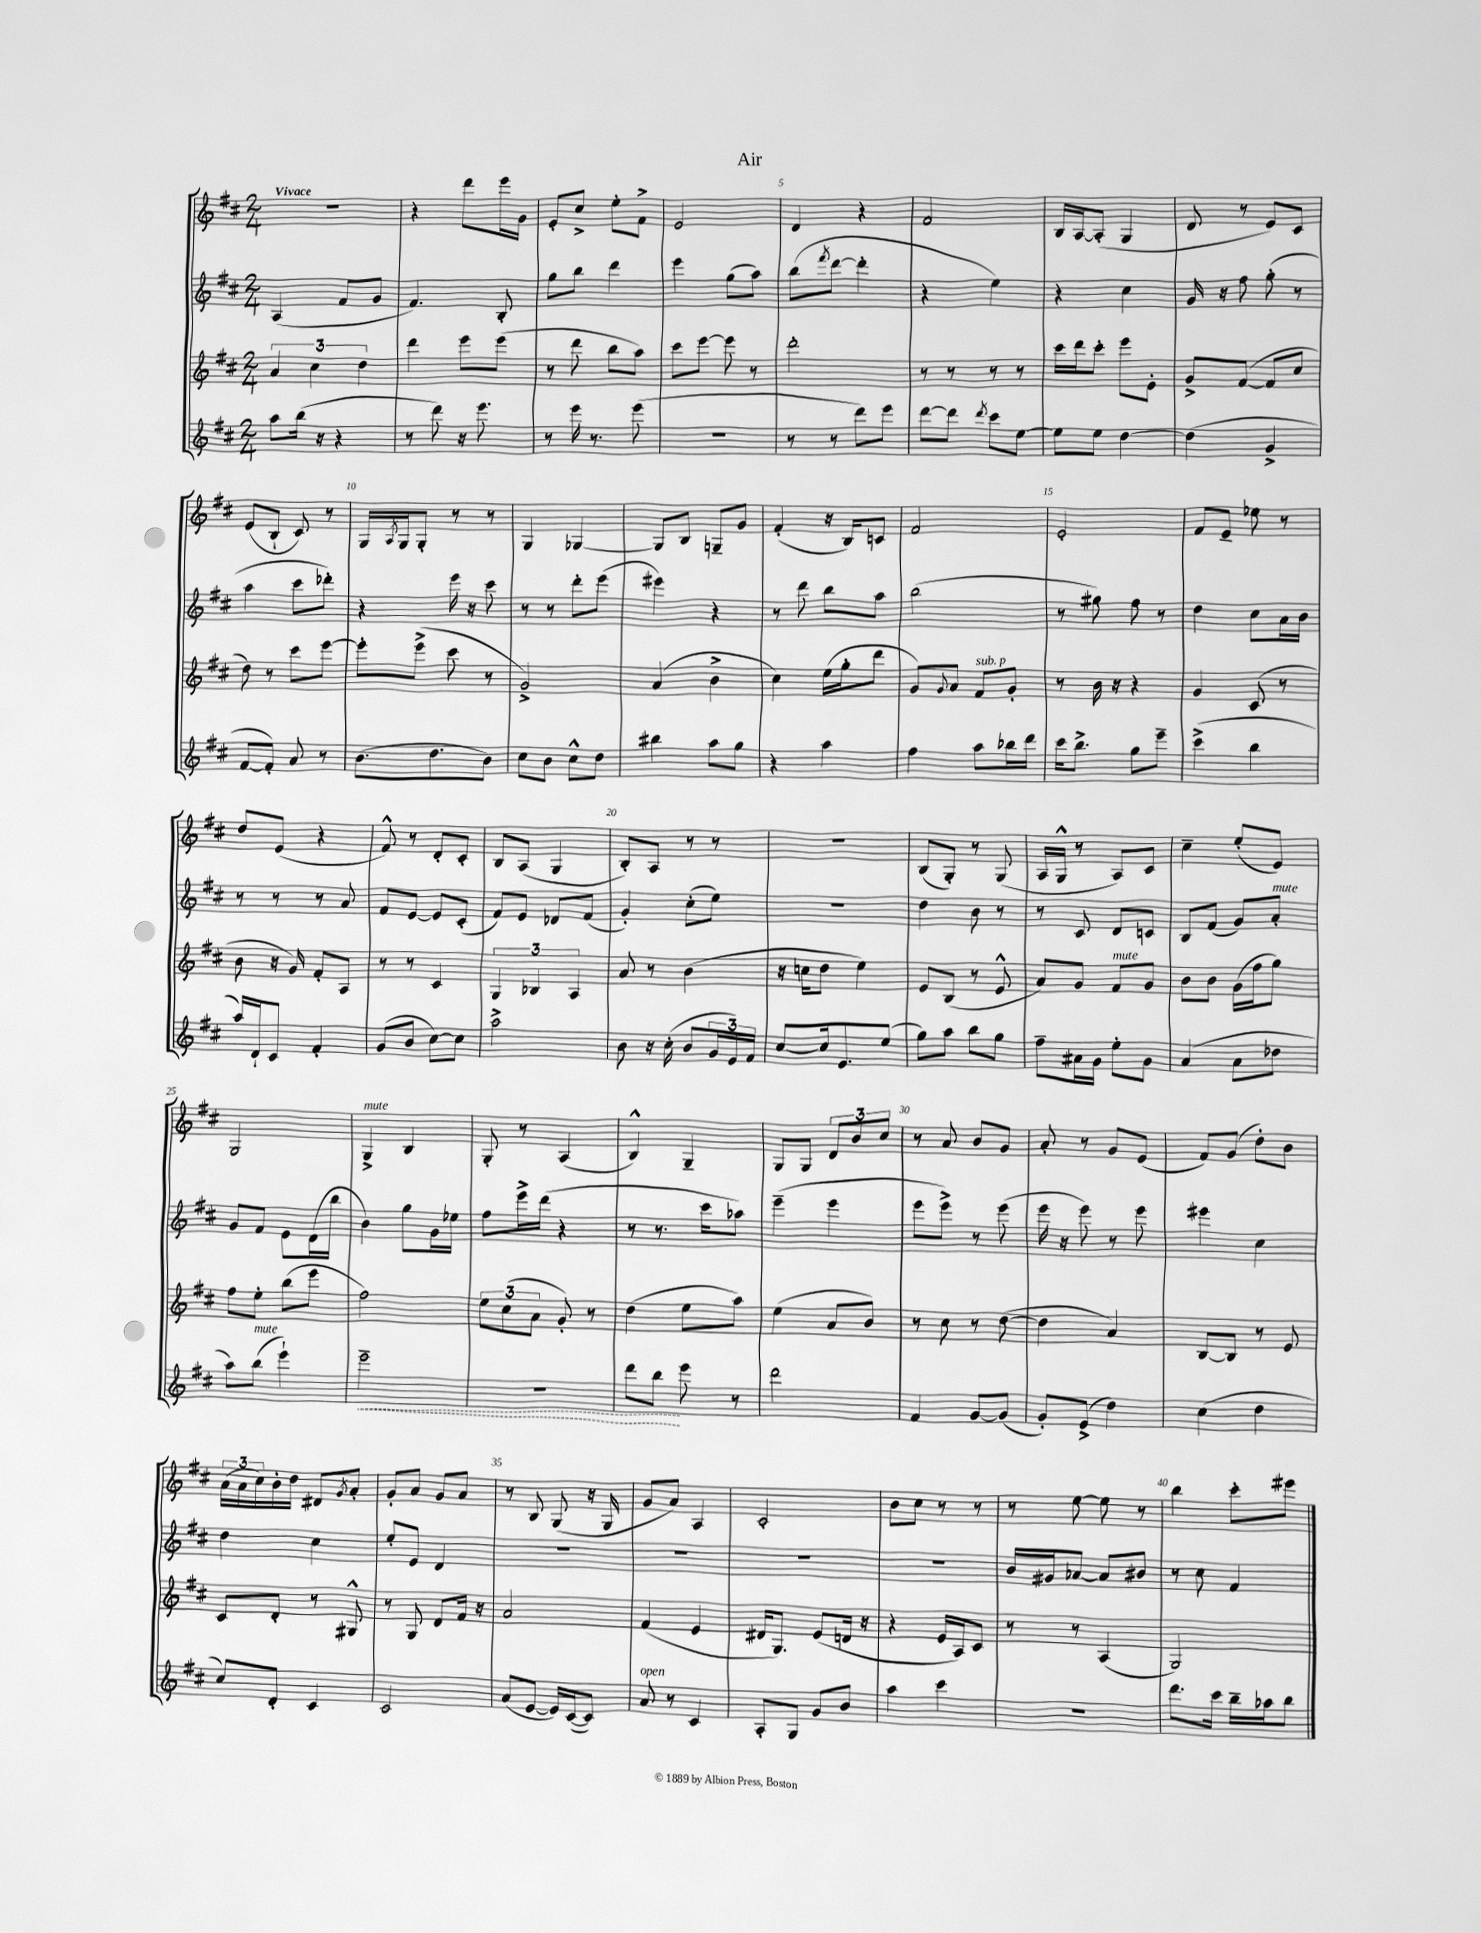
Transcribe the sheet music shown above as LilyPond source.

\header { title = "Air" }
<<
\new StaffGroup <<
\new Staff = "s0" {
    \clef treble \key d \major \numericTimeSignature \time 2/4 \tempo "Vivace"
    R2 |
    r4 d'''8 e'''16 g'16 |
    e'8-. cis''8-> e''8-. fis'8-> |
    e'2 |
    d'4 r4 |
    fis'2 |
    b16 a16~ a8-.( g4 |
    d'8 r8 e'8) cis'8 |
    e'8( b8-! cis'8) r8 |
    g16 \acciaccatura { a8 } g16 g8-. r8 r8 |
    g4 ges4~ |
    ges8 b8 g8-- g'8 |
    fis'4-.( r16 b16) c'8 |
    fis'2 |
    e'2-. |
    fis'8 e'8-- ees''8 r8 |
    d''8 e'8( r4 |
    fis'8-^) r8 d'8-. cis'8-. |
    b8 a8( g4 |
    b8-.) a8 r8 r8 |
    R2 |
    b8( g8-.) r8 g8( |
    a16 g16-^ r8 a8) cis'8 |
    cis''4-- e''8-.( e'8) |
    g2 |
    g4->^\markup { \italic "mute" } b4 |
    g8-. r8 a4( |
    b4-^) g4-- |
    g8 g8 \tuplet 3/2 { d'8 b'8 cis''8 } |
    r8 a'8 b'8 g'8 |
    a'8-. r8 g'8 e'8( |
    fis'8) g'8( d''8-.) b'8 |
    \tuplet 3/2 { a'16( a'16 cis''16) } b'16-. d''16 dis'8 \acciaccatura { g'8 } a'8-. |
    g'8-. a'8 g'8 a'8 |
    r8 b8 g8( r16 g16 |
    g'8 a'8) a4 |
    cis'2-. |
    b'8 cis''8 r8 r8 |
    r8 e''8~ e''8 r8 |
    b''4 cis'''8-. eis'''8 \bar "|." |
}
\new Staff = "s1" {
    \clef treble \key d \major \numericTimeSignature \time 2/4
    a4( fis'8 g'8 |
    fis'4.) b8-. |
    g''8 b''8 d'''4 |
    e'''4 g''8( a''8) |
    b''8( \acciaccatura { fis'''8 } d'''8~ d'''4-. |
    r4 e''4) |
    r4 cis''4 |
    g'16 r16 fis''8 g''8-.( r8 |
    a''4 cis'''8 des'''8-.) |
    r4 e'''16 r16 cis'''8 |
    r8 r8 d'''8-. e'''8( |
    eis'''4) r4 |
    r8 d'''8 b''8 a''8 |
    b''2( |
    r8 gis''8) fis''8 r8 |
    d''4 cis''8 a'16 b'16 |
    r8 r8 r8 a'8 |
    fis'8 e'8~ e'8 cis'8-.( |
    fis'8) e'8 des'8 fis'8( |
    g'4-.) cis''8-.( e''8) |
    r2 |
    d''4 b'8 r8 |
    r8 cis'8 d'8 c'8 |
    b8 fis'8( g'8) a'8-.^\markup { \italic "mute" } |
    g'8 fis'8 e'8 d'16( b''16 |
    b'4) g''8 g'16 ees''16 |
    fis''8 e'''16-> d'''16( r4 |
    r8 r8. cis'''16 aes''8) |
    e'''4--( e'''4 |
    e'''8 e'''8->) r8 e'''8( |
    e'''16 r16 e'''8) r8 e'''8 |
    eis'''4 cis''4 |
    d''4 cis''4 |
    e''8-. e'8 d'4 |
    R2 |
    R2 |
    R2 |
    R2 |
    b'16 gis'16 aes'8~ aes'8 bis'8 |
    r8 cis''8 fis'4 \bar "|." |
}
\new Staff = "s2" {
    \clef treble \key d \major \numericTimeSignature \time 2/4
    \tuplet 3/2 { a'4 cis''4 d''4 } |
    d'''4 e'''8 e'''8( |
    r8 d'''8 b''8 a''8) |
    cis'''8 e'''8~ e'''8 r8 |
    d'''2-. |
    r8 r8 r8 r8 |
    cis'''16 d'''16 cis'''8-. e'''8 e'8-. |
    g'8-> fis'8~( fis'8 cis''8 |
    d''8) r8 cis'''8 e'''8~ |
    e'''8-. e'''8->( cis'''8 r8 |
    g'2->) |
    a'4( b'4-> |
    cis''4) e''16( g''16-. d'''8 |
    g'8) \appoggiatura { g'8 } a'8 fis'8^\markup { \italic "sub. p" } g'8-. |
    r8 b'16 r16 r4 |
    g'4 cis'8( r8 |
    b'8 r16 g'16) fis'8-. a8 |
    r8 r8 cis'4 |
    \tuplet 3/2 { g4 bes4 a4 } |
    a'8 r8 b'4( |
    r16 c''16 d''8 e''4) |
    e'8 b8( r8 e'8-^ |
    a'8) g'8 fis'8^\markup { \italic "mute" } g'8 |
    b'8 b'8 g'16( fis''16 g''8) |
    fis''8 e''8-. b''8( e'''8 |
    fis''2) |
    \tuplet 3/2 { e''8 cis''8( a'8 } g'8-.) r8 |
    d''4( e''8 a''8) |
    e''4( a'8 b'8) |
    r8 cis''8 r8 d''8~( |
    d''4 a'4) |
    b8~ b8 r8 e'8 |
    cis'8 d'8-. r8 gis8-^ |
    r8 g8 d'8 fis'16 r16 |
    a'2 |
    fis'4( e'4 |
    dis'16 g8.) e'8( d'16 r16 |
    r4 e'16 a16) cis'8 |
    r8 r8 a4( |
    g2) \bar "|." |
}
\new Staff = "s3" {
    \clef treble \key d \major \numericTimeSignature \time 2/4
    a''8 b''16( r16 r4 |
    r8 d'''8) r16 e'''8. |
    r8 e'''16 r8. e'''8( |
    r2 |
    r8 r8 d'''8) e'''8 |
    d'''8~ d'''8 \acciaccatura { d'''8 } cis'''8 e''8~ |
    e''8 e''8 d''4~ |
    d''4( g'4-> |
    fis'8~ fis'8-.) a'8 r8 |
    b'8.( d''8. b'8) |
    cis''8 b'8 cis''8-^ d''8 |
    bis''4 a''8 g''8 |
    r4 a''4 |
    fis''4 a''8 bes''16 d'''16 |
    cis'''16 b''8.-> g''8 e'''8-- |
    cis'''4->( b''4 |
    a''16) d'16-! cis'8 fis'4-. |
    g'8( b'8 cis''8~) cis''8 |
    a''2-> |
    b'8 r16 cis''16-.( b'8 \tuplet 3/2 { g'16 e'16) fis'16 } |
    cis''8~ cis''16 e'8. e''8( |
    g''8) a''8 b''8 g''8 |
    fis''8-- ais'16 g'16 e''8-. g'8 |
    a'4( a'8 des''8 |
    a''8) b''8^\markup { \italic "mute" }( e'''4-!) |
    \once \override Hairpin.style = #'dashed-line e'''2--\< |
    R2 |
    d'''8 b''8\! e'''8 r8 |
    d'''2 |
    fis'4 g'8~ g'8( |
    g'8-.) e'8->( d''4) |
    cis''4( d''4 |
    cis''8) d'8-. cis'4 |
    cis'2 |
    a'8( e'8~ e'16) cis'16~( cis'8) |
    a'8^\markup { \italic "open" } r8 cis'4 |
    a8-. g8 g'8 b'8 |
    a''4 cis'''4 |
    R2 |
    d'''8. cis'''16 b''16-- aes''16 b''8 \bar "|." |
}
>>
>>
\layout { \context { \Score \override BarNumber.break-visibility = ##(#f #t #t) barNumberVisibility = #(every-nth-bar-number-visible 5) } }
